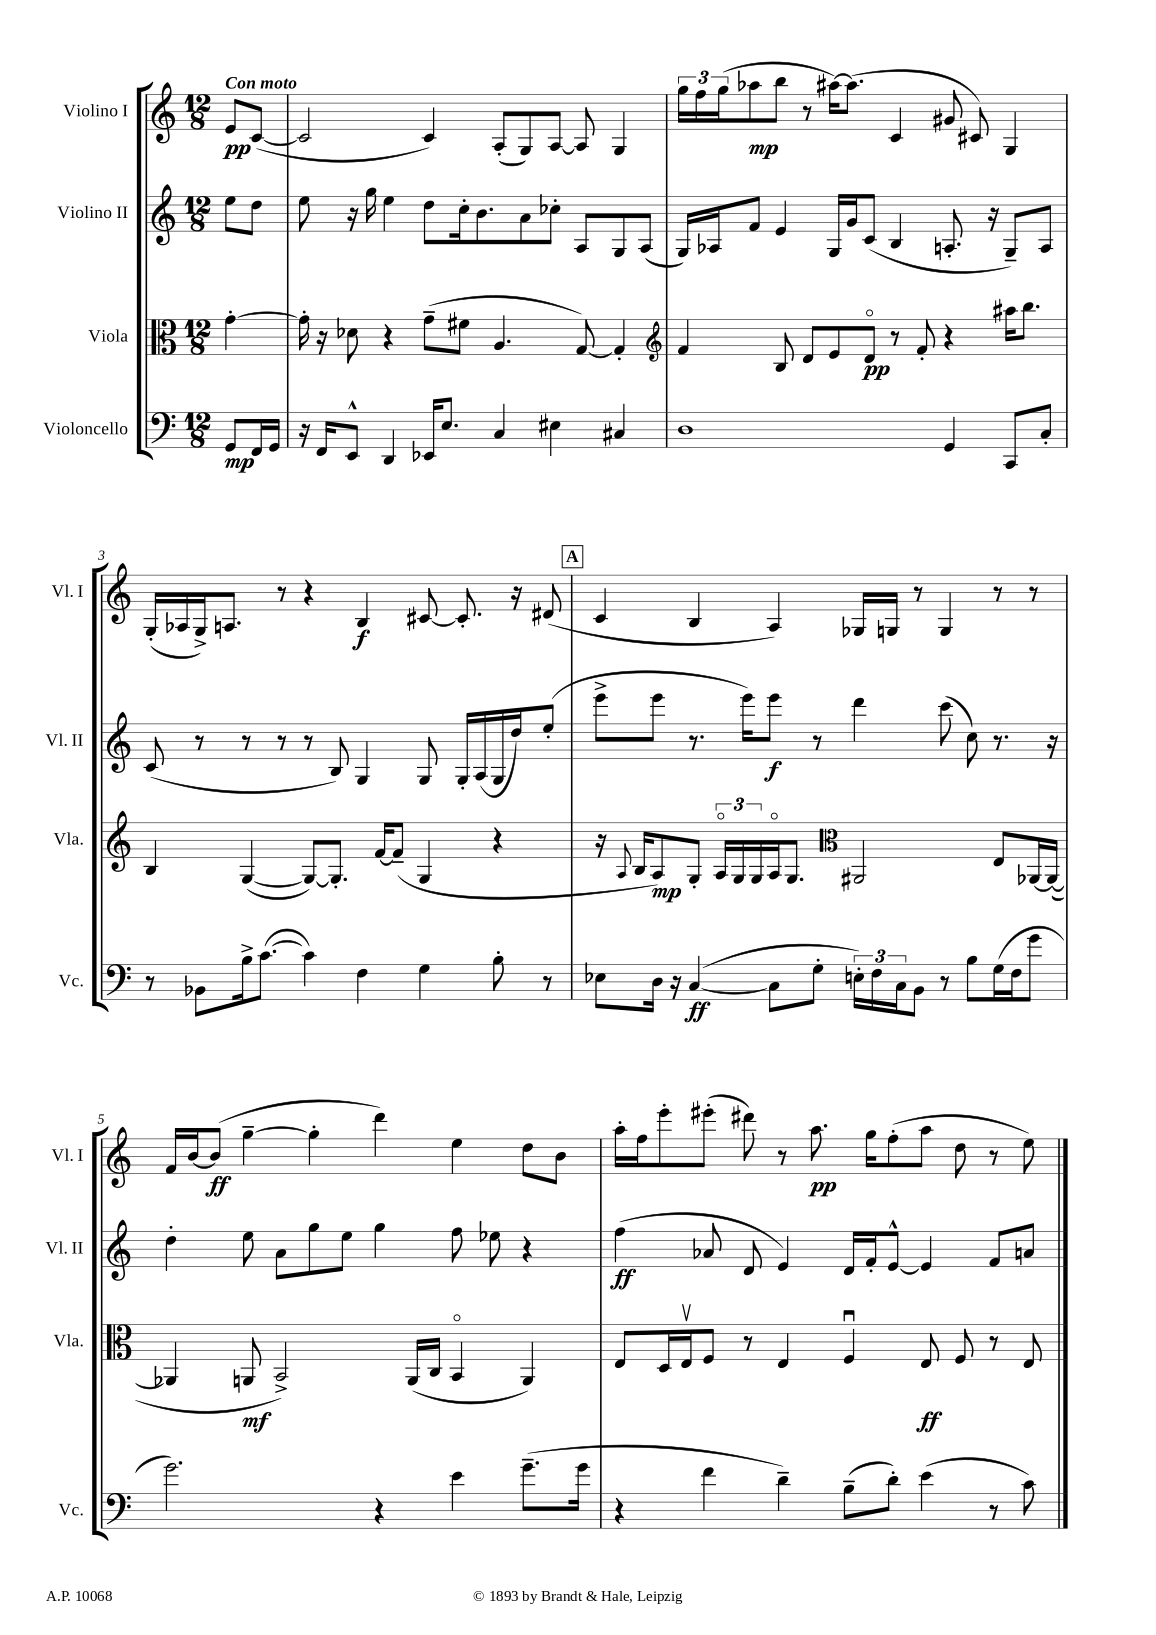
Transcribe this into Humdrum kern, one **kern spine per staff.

**kern	**kern	**kern	**kern
*staff4	*staff3	*staff2	*staff1
*clefF4	*clefC3	*clefG2	*clefG2
*k[]	*k[]	*k[]	*k[]
*M12/8	*M12/8	*M12/8	*M12/8
8GG	[4g'	8ee	8e
16FF	.	8dd	([8c
16GG	.	.	.
=	=	=	=
16r	16g']	8ee	2c]
16FF	16r	.	.
8EE^^	8d-	16r	.
.	.	16gg	.
4DD	4r	4ee	.
16EE-	(8g~	8dd	4c)
8.E	.	.	.
.	8f#	16cc'	.
.	.	8.b	.
4C	4.A	.	(8A'
.	.	8a	8G)
4E#	.	8cc-'	[8A
.	[8G)	8A	8A]
4C#	4G']	8G	4G
.	.	(8A	.
=	=	=	=
*	*clefG2	*	*
1D	4f	16G)	24gg
.	.	.	24ff
.	.	16A-	.
.	.	.	(24gg
.	.	8f	8aa-
.	8B	4e	8bb
.	8d	.	8r
.	8e	16G	[16aa#)
.	.	16g	(8.aa#]
.	8do	(8c	.
.	8r	4B	4c
.	8f'	.	.
4GG	4r	8.A'	8g#
.	.	.	8c#)
.	.	16r	.
8CC	16aa#	8G~)	4G
.	8.bb	.	.
8C'	.	8A	.
=	=	=	=
8r	4B	(8c	(16G'
.	.	.	16A-
8BB-	.	8r	16G^)
.	.	.	8.A
16B^	([4G	8r	.
([8.c	.	.	.
.	.	8r	8r
4c])	8G_)	8r	4r
.	8.G']	8B)	.
4F	.	4G	4B
.	[16f	.	.
.	(8f~]	.	.
4G	4G	8G	[8c#
.	.	16G'	8.c#']
.	.	(16A	.
8B'	4r	16G	.
.	.	16dd)	16r
8r	.	(8ee'	(8d#
=	=	=	=
8E-	16r	8eee^	4c
.	8qqA	.	.
.	16B	.	.
16D	8A)	8eee	.
16r	.	.	.
([4C	8G'	8.r	4B
.	24Ao	.	.
.	24G	.	.
.	.	16eee)	.
.	24G	.	.
8C]	16Ao	8eee	4A)
.	8.G	.	.
8G'	.	8r	.
*	*clefC3	*	*
24E')	2AA#	4ddd	16G-
24F	.	.	.
.	.	.	16G
24C	.	.	.
8BB	.	.	8r
8r	.	(8ccc	4G
8B	.	8cc)	.
(16G	8E	8.r	8r
16F	.	.	.
8g	[16AA-	.	8r
.	(16AA-_	16r	.
=	=	=	=
2.g)	4AA-]	4dd'	16f
.	.	.	[16b
.	.	.	(8b]
.	8AA	8ee	[4gg~
.	2BB^)	8a	.
.	.	8gg	4gg']
.	.	8ee	.
4r	.	4gg	4ddd)
.	(16AA	.	.
.	16C	.	.
4e	4BBo	8ff	4ee
.	.	8ee-	.
(8.g~	4AA)	4r	8dd
.	.	.	8b
16g	.	.	.
=	=	=	=
4r	8E	(4ff	16aa'
.	.	.	16ff
.	16D	.	8eee'
.	16Ev	.	.
4f	8F	8a-	(8eee#'
.	8r	8d	8ddd#)
4d~)	4E	4e)	8r
.	.	.	8.aa
(8B~	4Fu	16d	.
.	.	16f'	16gg
8d')	.	[8e^^	(8ff'
(4e	8E	4e]	8aa
.	8F	.	8dd
8r	8r	8f	8r
8c)	8E	8a	8ee)
==	==	==	==
*-	*-	*-	*-
